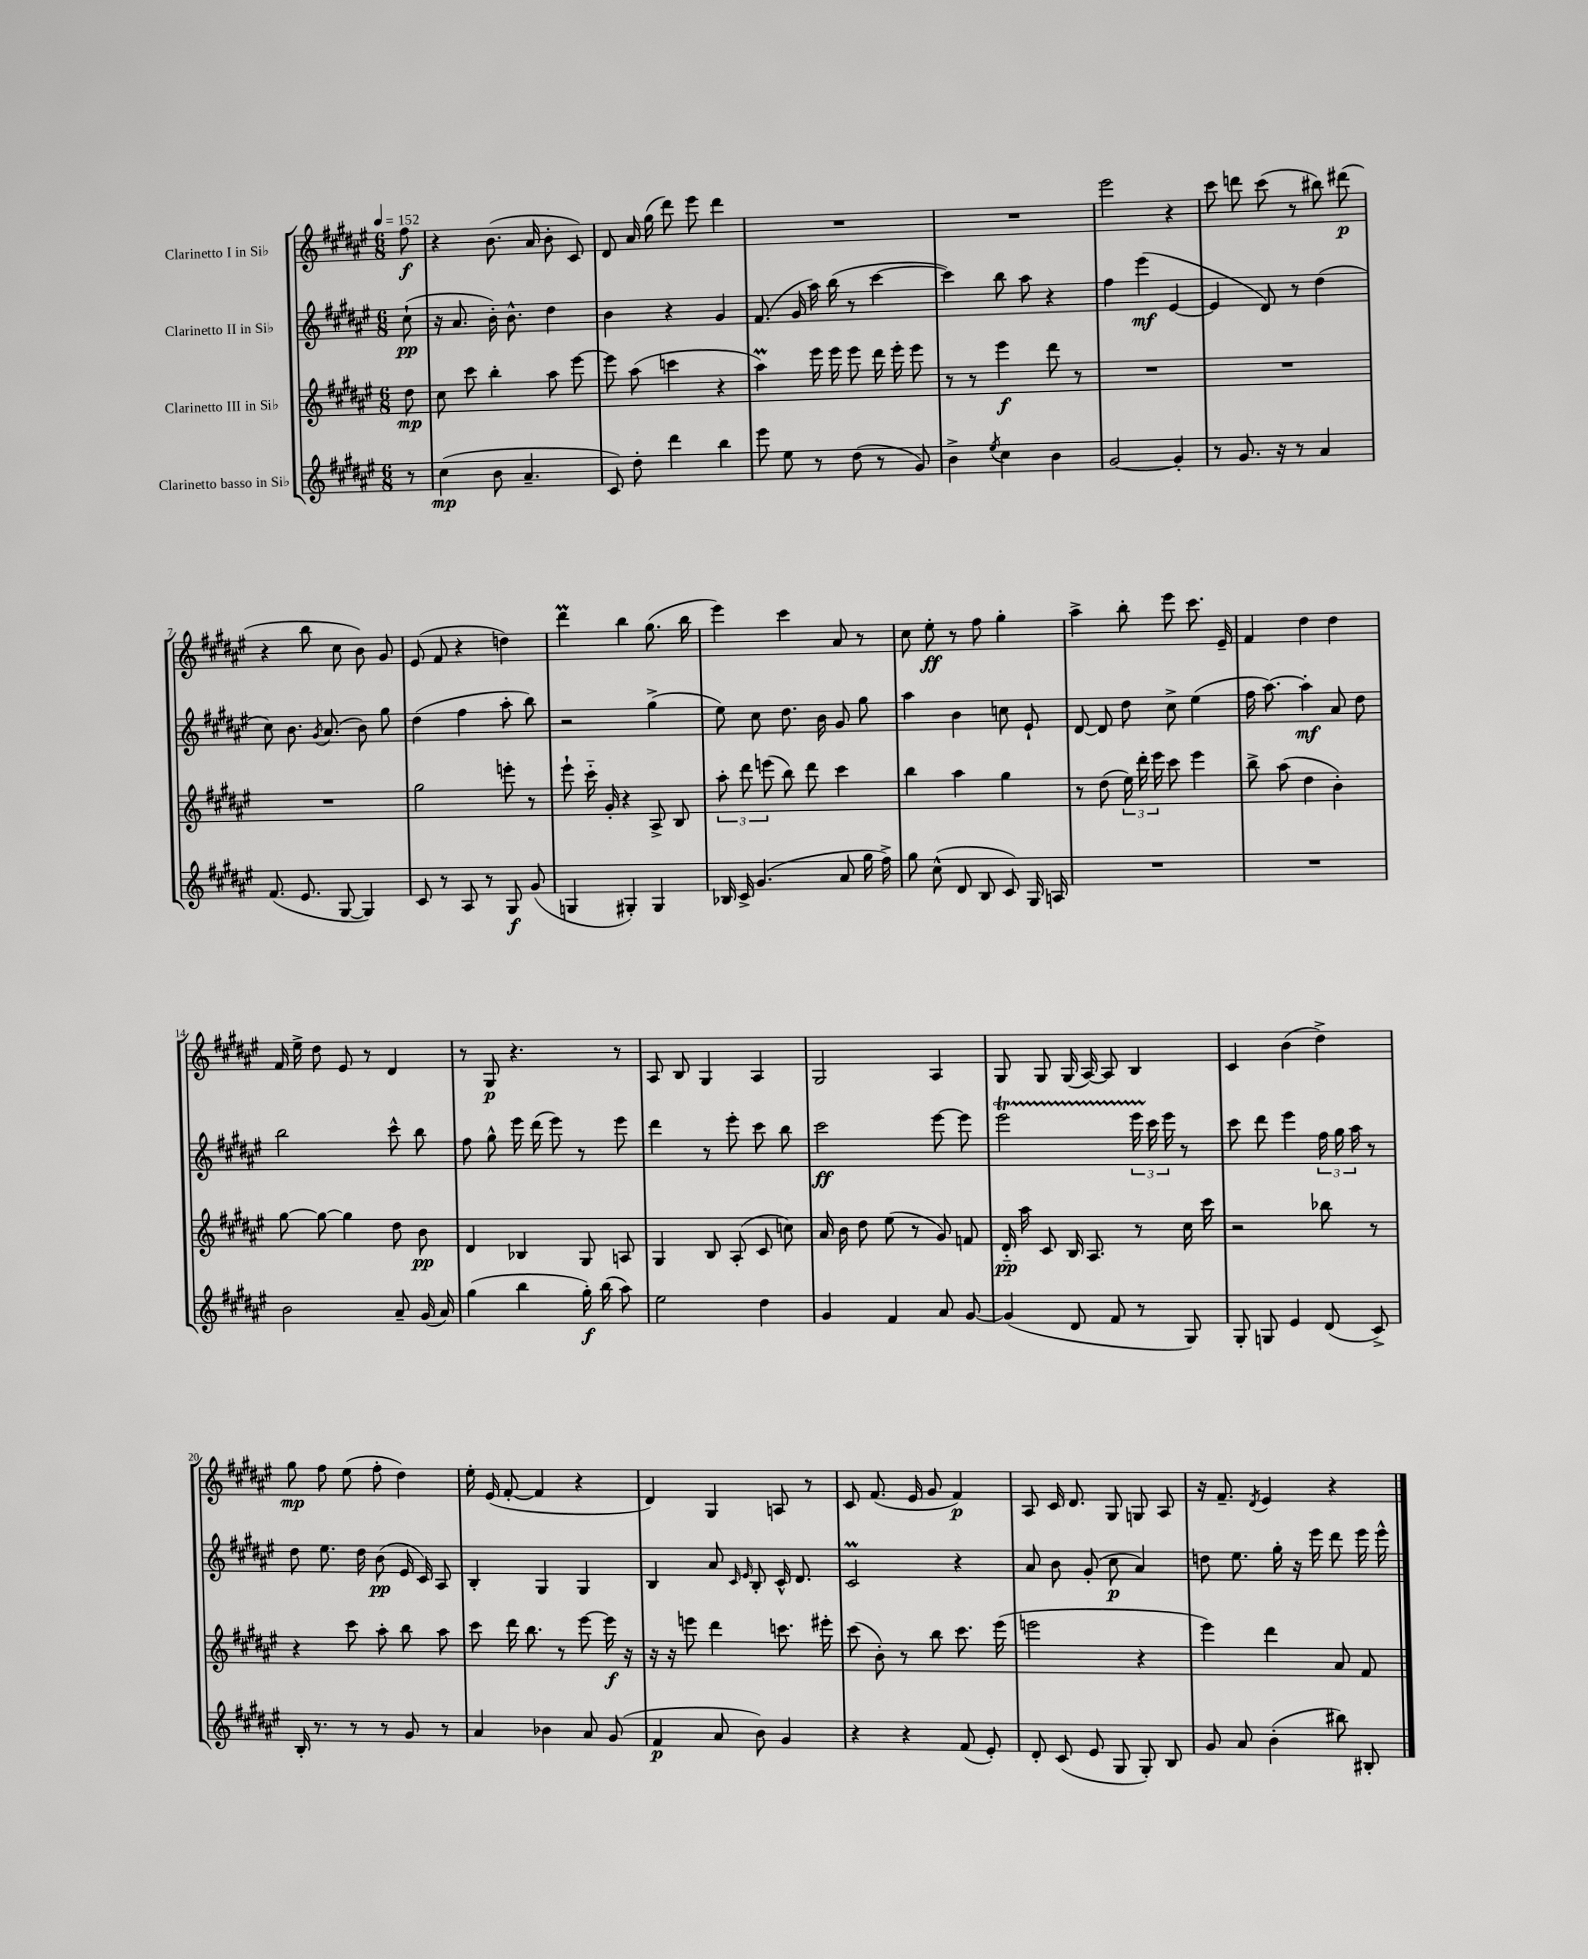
<<
\new StaffGroup <<
\new Staff = "s0" \with { instrumentName = "Clarinetto I in Sib" } {
    \clef treble \key fis \major \numericTimeSignature \time 6/8 \partial 8 \tempo 4 = 152
    \autoBeamOff fis''8\f |
    r4 b'8.( ais'16 b'8-. cis'8) |
    dis'8 ais'16 gis''16( dis'''8) eis'''8 dis'''4 |
    R2. |
    R2. |
    eis'''2 r4 |
    cis'''8 d'''8 cis'''8( r8 bis''8) dis'''8\p( |
    r4 b''8 cis''8 b'8) gis'8 |
    eis'8( fis'8 r4 d''4) |
    dis'''4\prall b''4 gis''8.( b''16 |
    eis'''4) cis'''4 ais'8 r8 |
    cis''8 eis''8-.\ff r8 fis''8 gis''4-. |
    ais''4-> b''8-. eis'''8 cis'''8. eis'16-- |
    fis'4 dis''4 dis''4 |
    fis'16 eis''16-> dis''8 eis'8 r8 dis'4 |
    r8 gis8\p r4. r8 |
    ais8 b8 gis4 ais4 |
    gis2 ais4 |
    gis8 gis8 gis16( ais16~) ais8 b4 |
    cis'4 b'4( dis''4->) |
    gis''8\mp fis''8 eis''8( fis''8-. dis''4) |
    eis''16-. eis'16( fis'8~-. fis'4 r4 |
    dis'4) gis4 a8 r8 |
    cis'8 fis'8.( eis'16 gis'8 fis'4\p) |
    ais8 cis'16 dis'8. gis8 g8 ais8 |
    r16 fis'8.-- \acciaccatura { dis'8 } eis'4 r4 \bar "|." |
}
\new Staff = "s1" \with { instrumentName = "Clarinetto II in Sib" } {
    \clef treble \key fis \major \numericTimeSignature \time 6/8 \partial 8
    \autoBeamOff cis''8-!\pp( |
    r16 ais'8. b'16-.) b'8.-^ dis''4 |
    b'4 r4 gis'4 |
    fis'8.( gis'16 ais''16) b''16( r8 cis'''4~ |
    cis'''4) b''8 ais''8 r4 |
    fis''4 eis'''4\mf( eis'4~ |
    eis'4 dis'8) r8 dis''4( |
    cis''8) b'8. \acciaccatura { gis'8 } ais'8.( b'8) gis''8 |
    dis''4( fis''4 ais''8-. b''8) |
    r2 gis''4->( |
    eis''8) cis''8 dis''8. b'16 gis'8 gis''8 |
    ais''4 b'4 c''8 eis'8-! |
    dis'8~ dis'8 dis''8 cis''8-> eis''4( |
    fis''16 ais''8.~) ais''4-.\mf ais'8 dis''8 |
    b''2 cis'''8-^ b''8 |
    fis''8 gis''8-^ eis'''16 dis'''16( eis'''8) r8 eis'''8 |
    dis'''4 r8 eis'''8-. cis'''8 b''8 |
    cis'''2\ff eis'''8~ eis'''8 |
    eis'''2\startTrillSpan \tuplet 3/2 { eis'''16 cis'''16\stopTrillSpan eis'''16 } r8 |
    cis'''8 dis'''8 eis'''4 \tuplet 3/2 { fis''16 gis''16 ais''16 } r8 |
    dis''8 eis''8. dis''16 b'8\pp( eis'16 cis'16) ais8 |
    b4-. gis4 gis4 |
    b4 ais'8 \grace { cis'16 eis'16 } b8-. cis'16-^ dis'8. |
    cis'2\prall r4 |
    ais'8 b'8 gis'8-.( cis''8\p ais'4) |
    d''8 eis''8. gis''16-. r16 eis'''16 dis'''8 eis'''16 eis'''16-^ \bar "|." |
}
\new Staff = "s2" \with { instrumentName = "Clarinetto III in Sib" } {
    \clef treble \key fis \major \numericTimeSignature \time 6/8 \partial 8
    \autoBeamOff dis''8\mp |
    cis''8 cis'''8 b''4-. ais''8 eis'''8~ |
    eis'''8 ais''8( c'''4 r4 |
    ais''4\prall) eis'''16 eis'''16 eis'''8 dis'''16 eis'''16-. eis'''8 |
    r8 r8 eis'''4\f dis'''8 r8 |
    R2. |
    R2. |
    R2. |
    gis''2 e'''8-. r8 |
    eis'''8-! cis'''16-_ gis'16-. r4 ais8-> b8 |
    \tuplet 3/2 { ais''8-. dis'''8 e'''8( } b''8) dis'''8 cis'''4 |
    b''4 ais''4 gis''4 |
    r8 dis''8( \tuplet 3/2 { eis''16) dis'''16-. eis'''16 } cis'''8 eis'''4 |
    b''8-> ais''8( dis''4 b'4-.) |
    gis''8~ gis''8~ gis''4 dis''8 b'8\pp |
    dis'4 bes4 gis8 a8 |
    gis4 b8 ais8-.( cis'8 c''8) |
    ais'16 b'16 dis''8 eis''8( r8 gis'8) f'8 |
    dis'16-_\pp ais''16 cis'8 b16 ais8. r8 cis''16 cis'''16 |
    r2 bes''8 r8 |
    r4 cis'''8 ais''8-. b''8 ais''8 |
    cis'''8 dis'''16 b''8. r8 eis'''8~ eis'''16\f r16 |
    r16 r16 e'''8 dis'''4 c'''8. eis'''16-. |
    cis'''8( b'8-.) r8 b''8 cis'''8. eis'''16( |
    e'''2 r4 |
    eis'''4) dis'''4 ais'8 fis'8 \bar "|." |
}
\new Staff = "s3" \with { instrumentName = "Clarinetto basso in Sib" } {
    \clef treble \key fis \major \numericTimeSignature \time 6/8 \partial 8
    \autoBeamOff r8 |
    cis''4\mp( b'8 ais'4.-- |
    cis'8) dis''8-. dis'''4 b''4 |
    eis'''8 eis''8 r8 dis''8( r8 gis'8) |
    b'4-> \acciaccatura { eis''8 } cis''4 b'4 |
    gis'2~ gis'4-. |
    r8 gis'8. r16 r8 ais'4 |
    fis'8.( eis'8. gis8~ gis4) |
    cis'8 r8 ais8 r8 gis8\f gis'8( |
    g4 gis4-.) gis4 |
    bes16 cis'16-> gis'4.( ais'8 gis''16 fis''16->) |
    gis''8 cis''8-^( dis'8 b8 cis'8) gis16 a16 |
    R2. |
    R2. |
    b'2 ais'8-- gis'16( ais'16) |
    gis''4( b''4 gis''16-.\f) b''16( ais''8) |
    eis''2 dis''4 |
    gis'4 fis'4 ais'8 gis'8~ |
    gis'4( dis'8 fis'8 r8 gis8) |
    gis8-. g8 eis'4 dis'8( cis'8->) |
    b16-. r8. r8 r8 gis'8 r8 |
    ais'4 bes'4 ais'8 gis'8( |
    fis'4\p ais'8 b'8) gis'4 |
    r4 r4 fis'8( eis'8-.) |
    dis'8-. cis'8( eis'8 gis8 gis8-.) b8 |
    gis'8 ais'8 b'4-.( bis''8) bis8-. \bar "|." |
}
>>
>>
